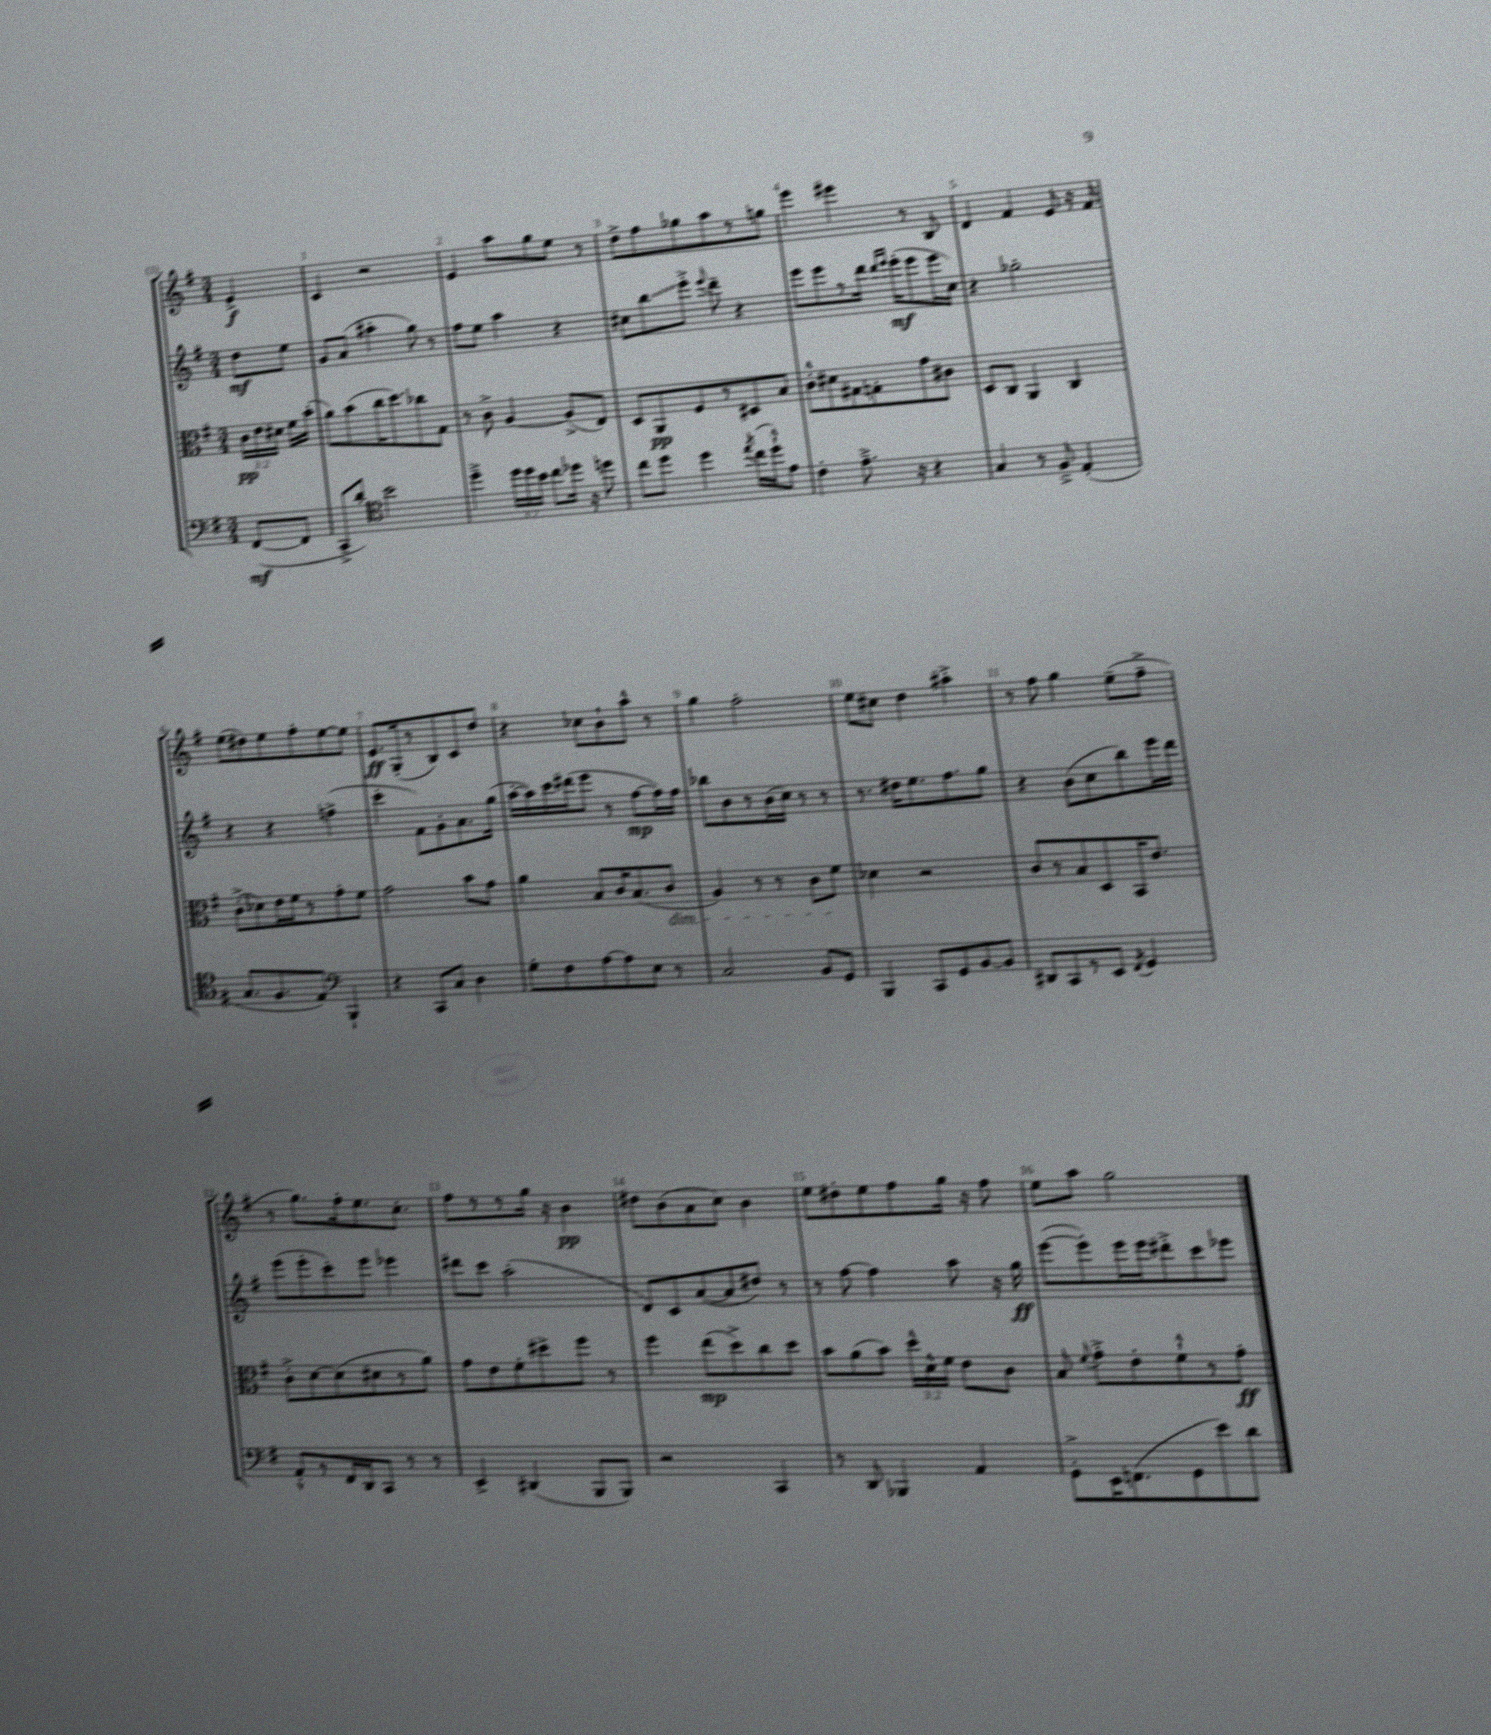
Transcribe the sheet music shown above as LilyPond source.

<<
\new StaffGroup <<
\new Staff = "s0" {
    \clef treble \key g \major \numericTimeSignature \time 3/4 \partial 4
    \autoBeamOff e'4->\f |
    c'4 r2 |
    e'4 a''8[ g''8 e''8] r8 |
    d''8[-> fis''8 ges''8 a''8 r8 g''8] |
    e'''4 eis'''4 r8 b8 |
    d'4 fis'4 e'8 r16 fis'16 |
    e''8[( dis''8) e''8 fis''8-. e''8~ e''8] |
    e'8.[\ff g16-.( r8 b8) c'8 d''8] |
    r4 ces''8[ b'8-! a''8]-^ r8 |
    g''4 fis''2-. |
    e''8[ cis''8] d''4 ais''4-.-> |
    r8 fis''8 g''4 e''8[--( fis''8]---> |
    r8 g''8.[) fis''16-. e''8. c''8.]-. |
    fis''8[ r8 r8 g''16] r16 b'4\pp |
    dis''8[ b'8( a'8 c''8]) b'4 |
    e''8[ dis''8-. e''8 fis''8 g''16] r16 fis''8 |
    e''8[ a''8] g''2 \bar "|." |
}
\new Staff = "s1" {
    \clef treble \key g \major \numericTimeSignature \time 3/4 \partial 4
    \autoBeamOff d''8[\mf e''8] |
    g'8[ a'8]( ais''4-. g''8) r8 |
    fis''8[ e''8] a''4 r4 |
    cis''8[ \once \override Glissando.style = #'zigzag b''8\glissando e'''8]-.-> \appoggiatura { e'''8 } d'''8-- r4 |
    e'''8[ e'''8 r8 d'''16] \grace { d'''16[ e'''16] } e'''16[-.\mf( e'''8 e'''16 c''16]) |
    r4 ges''2-. |
    r4 r4 f''4->( |
    c'''4-. fis'8[) g'8-. a'8. g''16]( |
    a''16[~-. a''16) c'''16 dis'''16( e'''8] r8 fis''8[~\mp fis''16) fis''16] |
    bes''8[ b'8 r8 b'16( c''16]) r8 r8 |
    r8. dis''16[ e''8. fis''8. g''8] |
    r4 b'8[( c''8 b''8) e'''16 d'''16] |
    e'''8[( e'''8-. c'''8-.) e'''8] ees'''4 |
    dis'''8[ c'''8] a''2-.( |
    d'8[) c'8 a'8~( a'8 dis''8]) r8 |
    r8 fis''8~ fis''4 a''8 r16 g''16\ff |
    e'''8[~( e'''8-.) e'''16 e'''16 dis'''8-.-> c'''8 ees'''8] \bar "|." |
}
\new Staff = "s2" {
    \clef alto \key g \major \numericTimeSignature \time 3/4 \override Staff.TupletNumber.text = #tuplet-number::calc-fraction-text \partial 4
    \autoBeamOff \tuplet 3/2 { c'16[\pp e'16 dis'16] } fis'16[ b'16]-.( |
    a'8[) b'8( c''16 d''8.) ces''8 g8] |
    r8 c'8-> a4~ a8[->( e8]) |
    d8[ a,8\pp fis8 r8 dis8 b8] |
    c'8[-.-^ dis'8 gis8 g8-. g'8 cis'8] |
    d8[ c8] a,4 c4 |
    c'8[-.->( des'8) e'16 fis'16 r8 g'8-. fis'8] |
    g'2 b'8[ g'8] |
    a'4 b8[ c'16 b8.( c'8]\dim |
    a4) r8 r8 c'8[ fis'8]\! |
    des'4 r2 |
    c'8[ r8 b8 d8 b,16 e'8.] |
    c'8[-.-> d'8~ d'8( dis'8 r8 a'8]) |
    g'8[ e'8 fis'8-. dis''8-> fis''8] r8 |
    fis''4 e''8[\mp( d''8->) c''8 d''8] |
    b'8[ a'8( b'8]) \tuplet 3/2 { d''16[-^ d'16-^ fis'16] } e'8[ c'8] |
    b8 \appoggiatura { fis'8 } g'8[-.-> e'8-. fis'8-!-^ r8 g'8]-.\ff \bar "|." |
}
\new Staff = "s3" {
    \clef bass \key g \major \numericTimeSignature \time 3/4 \override Staff.TupletNumber.text = #tuplet-number::calc-fraction-text \partial 4
    \autoBeamOff fis,8[~\mf( fis,8] |
    c,8[---> d'8]-.) \clef tenor b'2 |
    d''4---> \tuplet 3/2 { d''16[ d''16 b'16] } c''8[ des''16] r16 d''8 |
    c''8[ d''8] d''4 \acciaccatura { e''8 } c''16[( d''16-!-^) e'8] |
    c'4-. e'8.---> r16 r4 |
    g4 r8 fis8---> e4-.( |
    g8.[ fis8. e8]) \clef bass b,,4-! |
    r4 c,8[ c8] d4 |
    g8[-. fis8 a8~ a8 e8] r8 |
    c2 b,8[ g,8] |
    b,,4 c,8[ g,8 b,8~ b,8] |
    dis,8[ c,8 r8 e,8] \acciaccatura { fis,8 } g,4 |
    a,8[-.-^ r8 fis,16 d,16 c,8] r8 r8 |
    e,4-> dis,4( b,,8[ b,,8]) |
    r2 c,4 |
    r8 d,8 bes,,4 a,4 |
    g,8[-.-> e,16 f,8.( g,8 e'8) d'8] \bar "|." |
}
>>
>>
\layout { \context { \Score \override BarNumber.break-visibility = ##(#f #t #t) barNumberVisibility = #all-bar-numbers-visible } }
